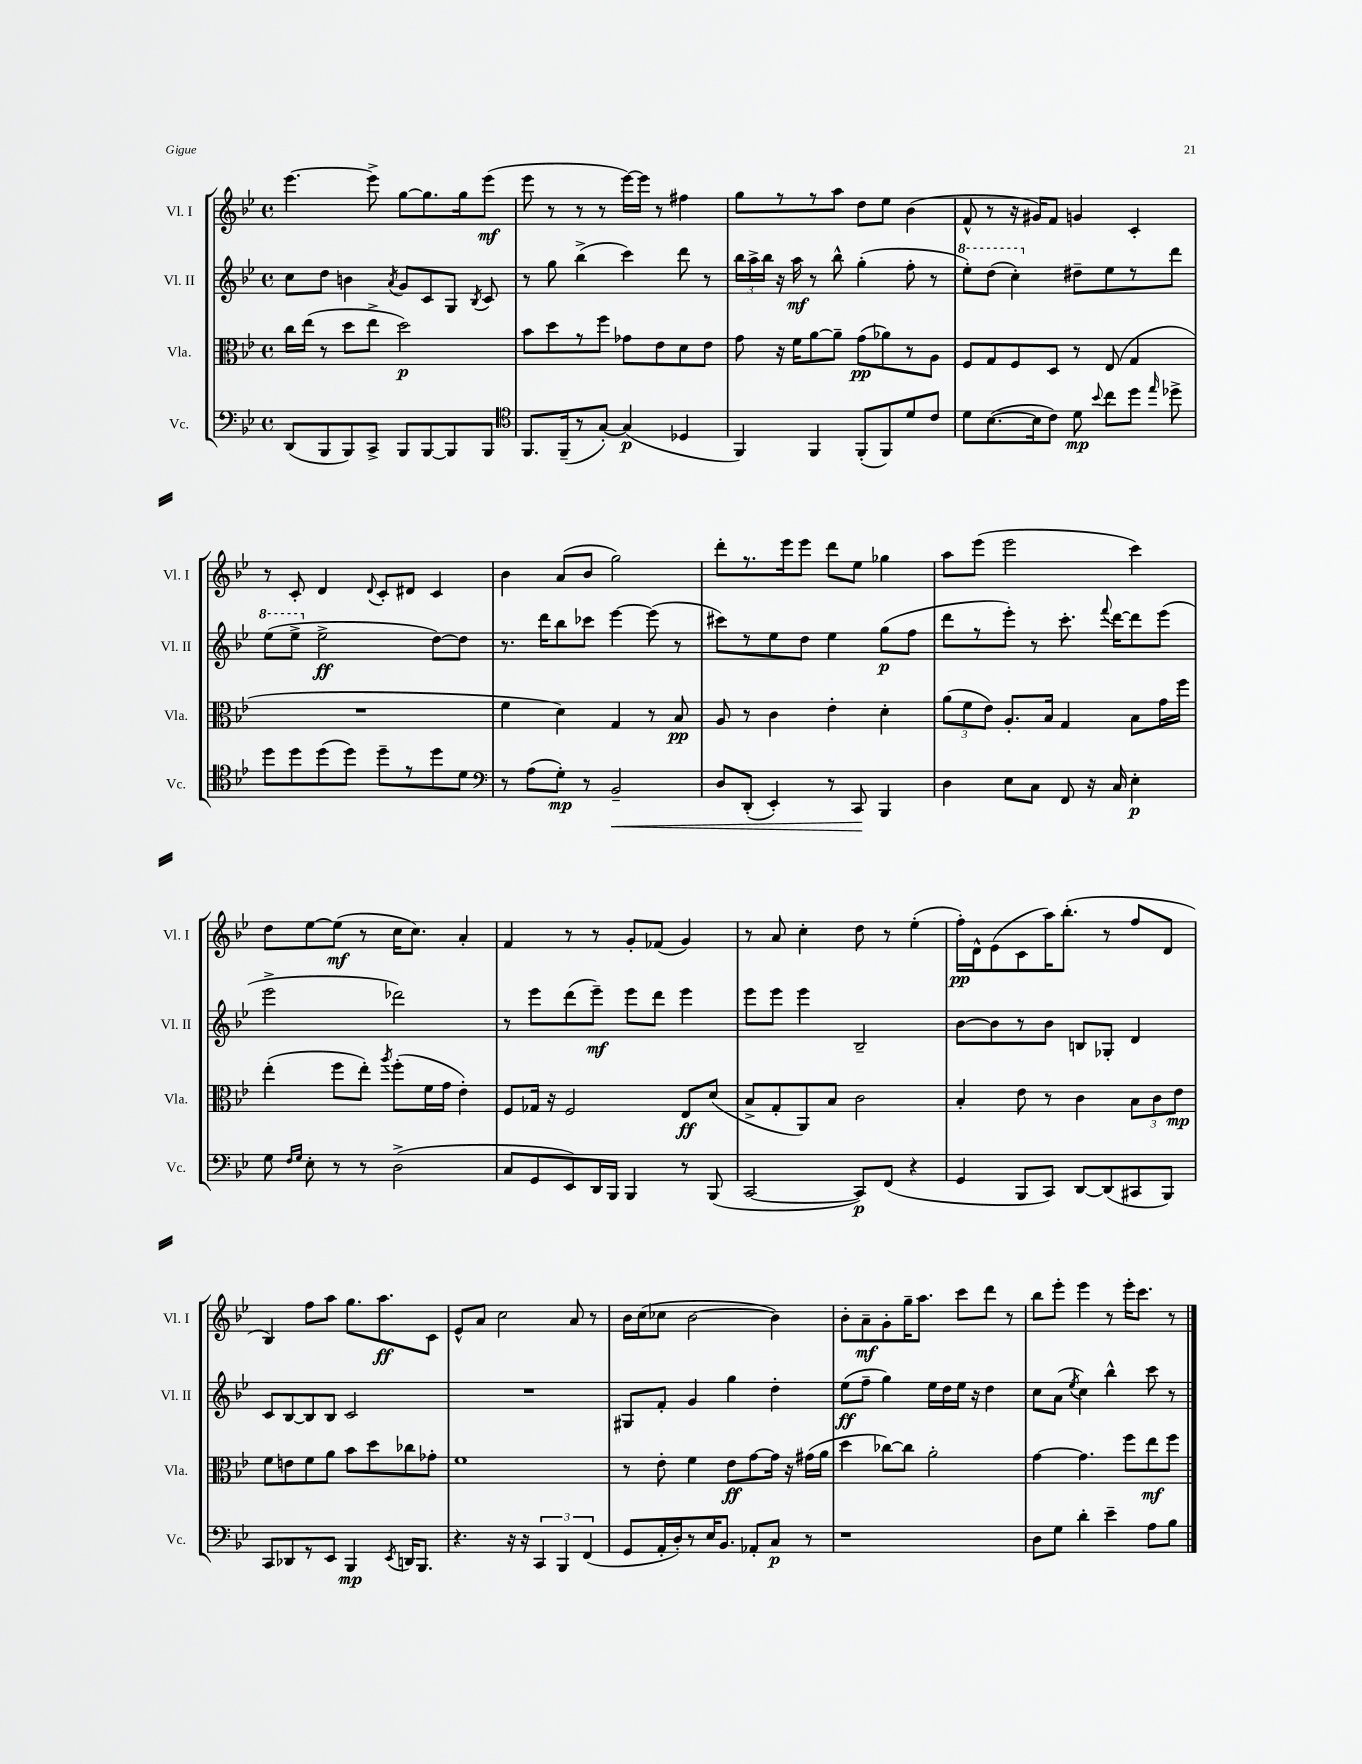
<<
\new StaffGroup <<
\new Staff = "s0" \with { instrumentName = "Vl. I" shortInstrumentName = "Vl. I" } {
    \clef treble \key bes \major \defaultTimeSignature \time 4/4
    \autoBeamOff ees'''4.~ ees'''8-> g''8[~ g''8. g''16 ees'''8]\mf( |
    ees'''8 r8 r8 r8 ees'''16[~) ees'''16] r8 fis''4 |
    g''8[ r8 r8 a''8] d''8[ ees''8] bes'4( |
    f'8-^ r8 r16 gis'16[) f'8] g'4 c'4-. |
    r8 c'8-. d'4 \appoggiatura { d'8 } c'8[-. dis'8] c'4 |
    bes'4 a'8[( bes'8] g''2) |
    d'''8[-. r8. ees'''16 ees'''8] d'''8[ ees''8] ges''4 |
    a''8[ ees'''8]( ees'''2 c'''4) |
    d''8[ ees''8~ ees''8]\mf( r8 c''16[ c''8.]) a'4-. |
    f'4 r8 r8 g'8[-. fes'8]( g'4) |
    r8 a'8 c''4-. d''8 r8 ees''4-.( |
    f''16[-.\pp) d'16-^ ees'8( c'8 a''16) bes''8.]-.( r8 f''8[ d'8] |
    bes4) f''8[ a''8] g''8.[ a''8.\ff c'8] |
    ees'8[-^ a'8] c''2 a'8 r8 |
    bes'16[ c''16( ces''8] bes'2~ bes'4) |
    bes'8[-. a'8--\mf g'8-. g''16-- a''8.] c'''8[ d'''8] r8 |
    bes''8[ ees'''8]-. ees'''4 r8 ees'''16[-. c'''8.] r8 \bar "|." |
}
\new Staff = "s1" \with { instrumentName = "Vl. II" shortInstrumentName = "Vl. II" } {
    \clef treble \key bes \major \defaultTimeSignature \time 4/4
    \autoBeamOff c''8[ d''8] b'4 \acciaccatura { a'8 } g'8[ c'8 g8] \acciaccatura { bes8 } c'8 |
    r8 g''8 bes''4->( c'''4) d'''8 r8 |
    \tuplet 3/2 { bes''16[ a''16-> bes''16] } r16 a''16\mf r8 bes''8-^ g''4-.( f''8-. r8 |
    \ottava #1 ees'''8[-.) d'''8]( c'''4-.) \ottava #0 dis''8[-- ees''8 r8 d'''8] |
    \ottava #1 ees'''8[( ees'''8]-> \ottava #0 ees''2->\ff d''8[~) d''8] |
    r8. d'''16[ bes''8 ces'''8] ees'''4~ ees'''8( r8 |
    cis'''8[) r8 ees''8 d''8] ees''4 g''8[\p( f''8] |
    d'''8[ r8 ees'''8]-.) r8 c'''8.-. \appoggiatura { f'''8 } d'''16[~ d'''8 ees'''8]( |
    ees'''2-> des'''2) |
    r8 ees'''8[ d'''8( ees'''8]--\mf) ees'''8[ d'''8] ees'''4 |
    ees'''8[ ees'''8] ees'''4 bes2-- |
    bes'8[~ bes'8 r8 bes'8] b8[ ges8]-. d'4 |
    c'8[ bes8~ bes8 bes8] c'2 |
    R1 |
    gis8[ f'8]-. g'4 g''4 d''4-. |
    ees''8[\ff( f''8]-- g''4) ees''16[ d''16 ees''16] r16 d''4 |
    c''8[ a'8]( \acciaccatura { ees''8 } c''4) bes''4-^ c'''8 r8 \bar "|." |
}
\new Staff = "s2" \with { instrumentName = "Vla." shortInstrumentName = "Vla." } {
    \clef alto \key bes \major \defaultTimeSignature \time 4/4
    \autoBeamOff c''16[ ees''16]( r8 d''8[ ees''8]-> d''2\p) |
    bes'8[ d''8 r8 f''8] ges'8[ ees'8 d'8 ees'8] |
    g'8 r16 f'16[ a'8~ a'8]-- g'8[\pp( aes'8) r8 a8] |
    f8[ g8 f8 d8] r8 ees8( g4 |
    R1 |
    f'4 d'4) g4 r8 bes8\pp |
    a8 r8 c'4 ees'4-. d'4-. |
    \tuplet 3/2 { a'8[( f'8 ees'8]) } a8.[-. bes16] g4 bes8[ g'16 f''16] |
    ees''4-.( f''8[ ees''8]-.) \acciaccatura { a''8 } f''8[-.( f'16 g'16] ees'4-.) |
    f8[ ges16] r16 f2 ees8[\ff d'8]( |
    bes8[-> g8-. a,8) bes8] c'2 |
    bes4-. ees'8 r8 c'4 \tuplet 3/2 { bes8[ c'8 ees'8]\mp } |
    f'8[ e'8 f'8 a'8] bes'8[ d''8 ces''8 ges'8]-. |
    f'1 |
    r8 ees'8-. f'4 ees'8[\ff g'8~ g'16] r16 gis'16[( a'16] |
    d''4 ces''8[~) ces''8] a'2-. |
    g'4~ g'4. f''8[ ees''8\mf f''8] \bar "|." |
}
\new Staff = "s3" \with { instrumentName = "Vc." shortInstrumentName = "Vc." } {
    \clef bass \key bes \major \defaultTimeSignature \time 4/4
    \autoBeamOff d,8[( bes,,8 bes,,8) c,8]-> bes,,8[ bes,,8~ bes,,8 bes,,8] |
    \clef tenor f,8.[ f,16--( r8 g8]~-.) g4\p( des4 |
    f,4) f,4 f,8[-.( f,8) d'8 c'8] |
    d'8[ bes8.~( bes16 c'8]) d'8\mp \appoggiatura { bes'8 } c''8[ d''8] \grace { ees''16 } des''8-> |
    d''8[ d''8 d''8( d''8]) d''8[-- r8 d''8 d'8] |
    \clef bass r8 a8[( g8]-.\mp) r8 bes,2--\< |
    d8[ d,8]-.( ees,4-.) r8 c,8\! bes,,4 |
    d4 ees8[ c8] f,8 r16 c16 ees4-.\p |
    g8 \grace { f16[ g16] } ees8-. r8 r8 d2->( |
    c8[ g,8 ees,8) d,16 bes,,16] bes,,4 r8 bes,,8( |
    c,2~ c,8[\p) f,8]( r4 |
    g,4 bes,,8[ c,8]) d,8[~ d,8( cis,8 bes,,8]) |
    c,8[ des,8 r8 ees,8] bes,,4\mp \acciaccatura { ees,8 } d,16[ bes,,8.] |
    r4. r16 r16 \tuplet 3/2 { c,4 bes,,4 f,4( } |
    g,8[ a,16-. d16-.) r8 ees16 bes,8.] aes,8[-. c8]\p r8 |
    r1 |
    d8[ g8] d'4-. ees'4-- a8[ bes8] \bar "|." |
}
>>
>>
\layout { \context { \Score \remove "Bar_number_engraver" } }
